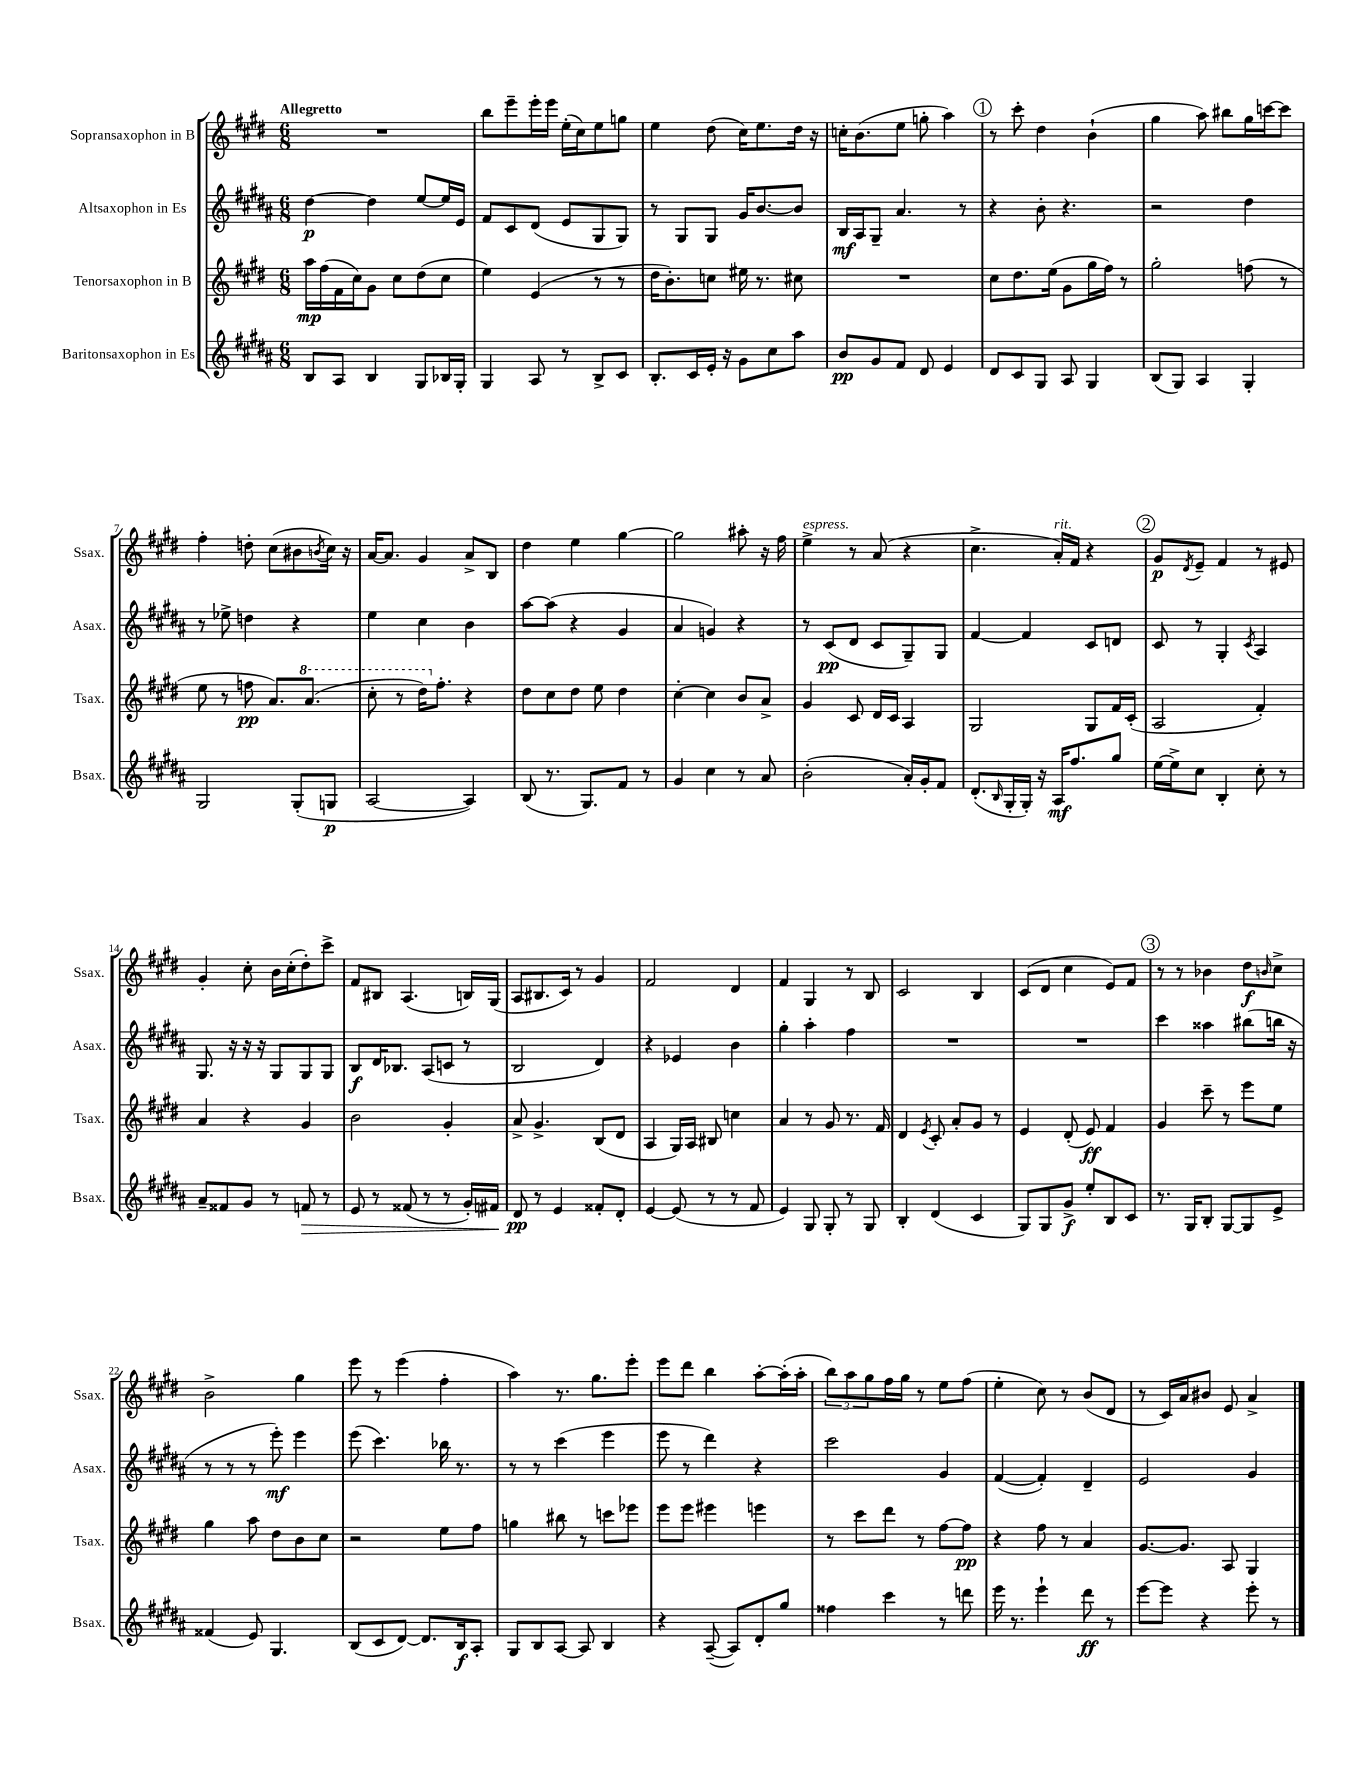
<<
\new StaffGroup <<
\new Staff = "s0" \with { instrumentName = "Sopransaxophon in B" shortInstrumentName = "Ssax." } {
    \clef treble \key e \major \numericTimeSignature \time 6/8 \tempo "Allegretto"
    R2. |
    b''8 e'''8-- e'''16-. e'''16 e''16-.( cis''16) e''8 g''8 |
    e''4 dis''8( cis''16) e''8. dis''16 r16 |
    c''16-. b'8.( e''8 g''8-. a''4) |
    \mark \markup { \circle "1" } r8 cis'''8-. dis''4 b'4-!( |
    gis''4 a''8) bis''8 gis''16 c'''16~ c'''8 |
    fis''4-. d''8-. cis''8( bis'8 \acciaccatura { b'8 } cis''16) r16 |
    a'16~ a'8. gis'4 a'8-> b8 |
    dis''4 e''4 gis''4~ |
    gis''2 ais''8-. r16 fis''16 |
    e''4->^\markup { \italic "espress." } r8 a'8( r4 |
    cis''4.-> a'16-.^\markup { \italic "rit." }) fis'16 r4 |
    \mark \markup { \circle "2" } gis'8\p \acciaccatura { dis'8 } e'8-- fis'4 r8 eis'8 |
    gis'4-. cis''8-. b'16 cis''16-.( dis''8-.) cis'''8-> |
    fis'8 bis8 a4.( b16) gis16( |
    a8 bis8. cis'16) r8 gis'4 |
    fis'2 dis'4 |
    fis'4 gis4 r8 b8 |
    cis'2 b4 |
    cis'8( dis'8 cis''4 e'8) fis'8 |
    \mark \markup { \circle "3" } r8 r8 bes'4 dis''8\f \grace { b'16 } cis''8-> |
    b'2-> gis''4 |
    e'''8 r8 e'''4( fis''4-. |
    a''4) r8. gis''8. e'''8-. |
    e'''8 dis'''8 b''4 a''8~-. a''16-.( a''16-. |
    \tuplet 3/2 { b''8) a''8 gis''8 } fis''16 gis''16 r8 e''8 fis''8( |
    e''4-. cis''8) r8 b'8( dis'8 |
    r8 cis'16) a'16 bis'8 e'8 a'4-> \bar "|." |
}
\new Staff = "s1" \with { instrumentName = "Altsaxophon in Es" shortInstrumentName = "Asax." } {
    \clef treble \key b \major \numericTimeSignature \time 6/8
    dis''4~\p dis''4 e''8~ e''16 e'16 |
    fis'8 cis'8 dis'8( e'8 gis8 gis8) |
    r8 gis8 gis8 gis'16 b'8.~ b'8 |
    b16\mf ais16 gis8-- ais'4. r8 |
    \mark \markup { \circle "1" } r4 b'8-. r4. |
    r2 dis''4 |
    r8 ees''8-> d''4 r4 |
    e''4 cis''4 b'4 |
    ais''8~ ais''8( r4 gis'4 |
    ais'4 g'4) r4 |
    r8 cis'8\pp( dis'8 cis'8 gis8--) gis8 |
    fis'4~ fis'4 cis'8 d'8 |
    \mark \markup { \circle "2" } cis'8 r8 gis4-. \acciaccatura { cis'8 } ais4 |
    gis8. r16 r16 r16 gis8 gis8 gis8 |
    b8\f dis'16 bes8. ais8( c'8 r8 |
    b2 dis'4) |
    r4 ees'4 b'4 |
    gis''4-. ais''4-. fis''4 |
    R2. |
    R2. |
    \mark \markup { \circle "3" } cis'''4 aisis''4 bis''8( b''16 r16 |
    r8 r8 r8 e'''8-.\mf) e'''4 |
    e'''8( cis'''4.) bes''16 r8. |
    r8 r8 cis'''4( e'''4 |
    e'''8 r8 dis'''4) r4 |
    cis'''2 gis'4 |
    fis'4~( fis'4-.) dis'4-- |
    e'2 gis'4 \bar "|." |
}
\new Staff = "s2" \with { instrumentName = "Tenorsaxophon in B" shortInstrumentName = "Tsax." } {
    \clef treble \key e \major \numericTimeSignature \time 6/8
    a''16\mp fis''16( fis'16 cis''16) gis'8 cis''8 dis''8( cis''8 |
    e''4) e'4( r8 r8 |
    dis''16 b'8.-.) c''8 eis''16 r8. cis''8 |
    R2. |
    \mark \markup { \circle "1" } cis''8 dis''8. e''16( gis'8 gis''16 fis''16) r8 |
    gis''2-. f''8( r8 |
    e''8 r8 f''8\pp a'8.) \ottava #1 a''8.( |
    cis'''8-. r8 dis'''16) \ottava #0 fis''8.-. r4 |
    dis''8 cis''8 dis''8 e''8 dis''4 |
    cis''4~-. cis''4 b'8 a'8-> |
    gis'4 cis'8 dis'16 cis'16 a4 |
    gis2 gis8 fis'16 cis'16-.( |
    \mark \markup { \circle "2" } a2 fis'4-.) |
    a'4 r4 gis'4 |
    b'2 gis'4-. |
    a'8-> gis'4.-> b8( dis'8 |
    a4 gis16) a16 bis8 c''4 |
    a'4 r8 gis'8 r8. fis'16 |
    dis'4 \acciaccatura { e'8 } cis'8-. a'8-. gis'8 r8 |
    e'4 dis'8-.( e'8\ff) fis'4 |
    \mark \markup { \circle "3" } gis'4 cis'''8-- r8 e'''8 e''8 |
    gis''4 a''8 dis''8 b'8 cis''8 |
    r2 e''8 fis''8 |
    g''4 bis''8 r8 c'''8 ees'''8 |
    e'''8 e'''8 eis'''4 e'''4 |
    r8 cis'''8 dis'''8 r8 fis''8~ fis''8\pp |
    r4 fis''8 r8 a'4 |
    gis'8.~ gis'8. a8 gis4 \bar "|." |
}
\new Staff = "s3" \with { instrumentName = "Baritonsaxophon in Es" shortInstrumentName = "Bsax." } {
    \clef treble \key b \major \numericTimeSignature \time 6/8
    b8 ais8 b4 gis8 bes16 gis16-. |
    gis4 ais8 r8 b8-> cis'8 |
    b8.-. cis'16 e'16-. r16 gis'8 cis''8 ais''8 |
    b'8\pp gis'8 fis'8 dis'8 e'4 |
    \mark \markup { \circle "1" } dis'8 cis'8 gis8 ais8 gis4 |
    b8( gis8) ais4 gis4-. |
    gis2 gis8-.( g8\p |
    ais2~ ais4) |
    b8( r8. gis8.) fis'8 r8 |
    gis'4 cis''4 r8 ais'8 |
    b'2-.( ais'16-.) gis'16-. fis'8 |
    dis'8.-.( \grace { b16 } gis16-. gis16-.) r16 ais16\mf fis''8. gis''8 |
    \mark \markup { \circle "2" } e''16~ e''16-> cis''8 b4-. cis''8-. r8 |
    ais'8-- fisis'8 gis'8 r8 f'8\> r8 |
    e'8 r8 fisis'8( r8 r8 gis'16-.) fis'16\! |
    dis'8\pp r8 e'4 fisis'8-. dis'8-. |
    e'4~ e'8( r8 r8 fis'8 |
    e'4) gis8 gis8-. r8 gis8 |
    b4-. dis'4( cis'4 |
    gis8) gis8 gis'8->\f e''8-. b8 cis'8 |
    \mark \markup { \circle "3" } r8. gis16 b8-. gis8~ gis8 e'8-> |
    fisis'4( e'8) gis4. |
    b8( cis'8 dis'8~) dis'8. b16\f ais8-. |
    gis8 b8 ais8~ ais8 b4 |
    r4 ais8~--( ais8) dis'8-. gis''8 |
    fisis''4 cis'''4 r8 d'''8 |
    e'''16 r8. e'''4-! dis'''8\ff r8 |
    e'''8~ e'''8 r4 e'''8-. r8 \bar "|." |
}
>>
>>
